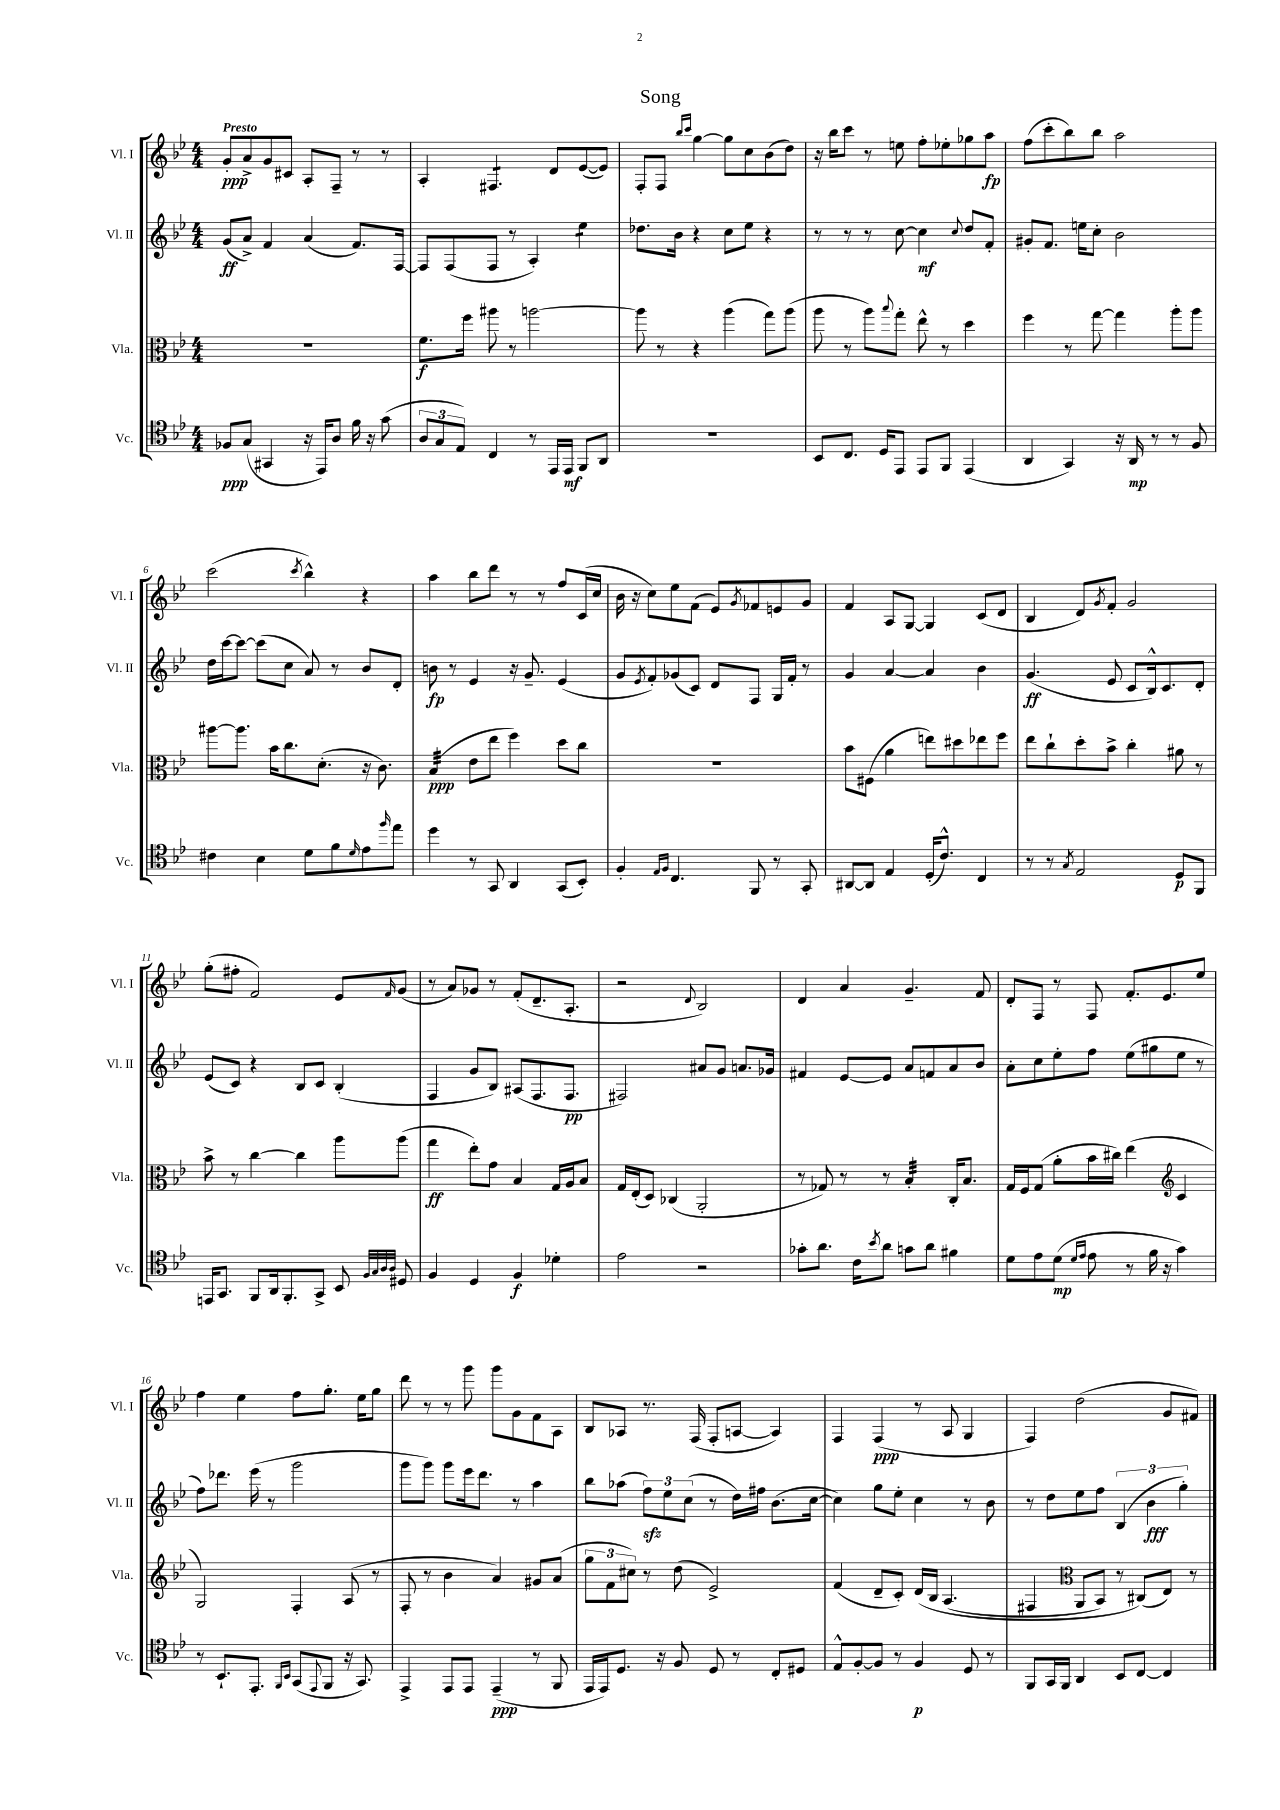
\header { title = "Song" }
<<
\new StaffGroup <<
\new Staff = "s0" \with { instrumentName = "Vl. I" shortInstrumentName = "Vl. I" } {
    \clef treble \key bes \major \numericTimeSignature \time 4/4 \tempo "Presto"
    g'8-.\ppp a'8-> g'8 cis'8 a8-. f8-- r8 r8 |
    a4-. fis4.:8 d'8 ees'8~( ees'8) |
    f8-. f8 \grace { bes''16 c'''16 } g''4~ g''8 c''8 bes'8( d''8) |
    r16 bes''16 c'''8 r8 e''8 f''8-. ees''8-. ges''8 a''8\fp |
    f''8( c'''8-. bes''8) bes''8 a''2 |
    c'''2( \acciaccatura { c'''8 } bes''4-^) r4 |
    a''4 bes''8 d'''8 r8 r8 f''8 c'16( c''16 |
    bes'16 r16 c''8) ees''8 f'8( ees'8) \acciaccatura { g'8 } fes'8 e'8 g'8 |
    f'4 a8 g8~ g4 c'8( d'8 |
    bes4 d'8) \acciaccatura { g'8 } f'8-. g'2 |
    g''8-.( fis''8-. f'2) ees'8 \grace { f'16 } g'8( |
    r8 a'8) ges'8 r8 f'8-.( d'8.-- a8.-. |
    r2 \appoggiatura { d'8 } bes2) |
    d'4 a'4 g'4.-- f'8 |
    d'8-. f8 r8 f8 f'8.-. ees'8. ees''8 |
    f''4 ees''4 f''8 g''8.-. ees''16 g''8 |
    d'''8 r8 r8 g'''8 g'''8 g'8 f'8 a8 |
    bes8 aes8 r8. f16( f8-. a8~ a4) |
    f4 f4\ppp( r8 a8 g4 |
    f4) d''2( g'8 fis'8) \bar "|." |
}
\new Staff = "s1" \with { instrumentName = "Vl. II" shortInstrumentName = "Vl. II" } {
    \clef treble \key bes \major \numericTimeSignature \time 4/4
    g'8\ff( a'8->) f'4 a'4( f'8.) f16~ |
    f8 f8( f8 r8 a4-.) ees''4:8 |
    des''8. bes'16 r4 c''8 ees''8 r4 |
    r8 r8 r8 c''8~ c''4\mf \appoggiatura { c''8 } d''8 f'8-. |
    gis'8-. f'8. e''16 c''8-. bes'2 |
    d''16 c'''16~ c'''8~ c'''8( c''8 a'8) r8 bes'8 d'8-. |
    b'8\fp r8 ees'4 r16 g'8.-- ees'4( |
    g'8 \acciaccatura { ees'8 } f'8-.) ges'8( c'8) d'8 f8 g16 f'16-. r8 |
    g'4 a'4~ a'4 bes'4 |
    g'4.\ff( ees'8 c'8 bes16-^) c'8. d'8-. |
    ees'8( c'8) r4 bes8 c'8 bes4-.( |
    f4 g'8 bes8) ais8( f8. f8.\pp |
    fis2) ais'8 g'8 a'8. ges'16 |
    fis'4 ees'8~ ees'8 a'8 f'8 a'8 bes'8 |
    a'8-. c''8 ees''8-. f''8 ees''8( gis''8 ees''8 r8 |
    f''8) des'''8. ees'''16( r8 g'''2 |
    g'''8 g'''8) g'''8 ees'''16 d'''8. r8 a''4 |
    bes''8 aes''8( \tuplet 3/2 { f''8\sfz) ees''8 c''8( } r8 d''16) fis''16 bes'8.( c''16~ |
    c''4) g''8 ees''8-. c''4 r8 bes'8 |
    r8 d''8 ees''8 f''8 \tuplet 3/2 { bes4( bes'4\fff g''4-.) } \bar "|." |
}
\new Staff = "s2" \with { instrumentName = "Vla." shortInstrumentName = "Vla." } {
    \clef alto \key bes \major \numericTimeSignature \time 4/4
    R1 |
    f'8.\f f''16 ais''8 r8 a''2~ |
    a''8 r8 r4 a''4( g''8) a''8( |
    a''8 r8 a''8) \appoggiatura { bes''8 } g''8-. ees''8-^ r8 d''4 |
    f''4 r8 g''8~ g''4 a''8-. a''8 |
    ais''8~ ais''8. bes'16 c''8. d'8.-.( r16 c'8.) |
    bes4:32\ppp( ees'8 ees''8 f''4) d''8 c''8 |
    R1 |
    bes'8 fis8( a'4 e''8) dis''8 ees''8 f''8 |
    ees''8 c''8-! d''8-. bes'8-> c''4-. ais'8 r8 |
    bes'8-> r8 c''4~ c''4 a''8 a''8( |
    g''4\ff ees''8-.) g'8 bes4 g16 a16 bes8 |
    g16 ees16-.( d8) ces4( a,2-. |
    r8 ges8) r8 r8 bes4:32-. c16-. bes8. |
    g16 f16 g8( a'8-. bes'16 cis''16) ees''4( \clef treble c'4 |
    g2) f4-. a8( r8 |
    f8-. r8 bes'4 a'4) gis'8 a'8( |
    \tuplet 3/2 { g''8 f'8 cis''8) } r8 d''8( ees'2->) |
    f'4( d'8-- c'8-.) d'16\( bes16 a4.( |
    fis4 \clef alto a,8 bes,8) r8 cis8(\) ees8) r8 \bar "|." |
}
\new Staff = "s3" \with { instrumentName = "Vc." shortInstrumentName = "Vc." } {
    \clef tenor \key bes \major \numericTimeSignature \time 4/4
    fes8\ppp g8( gis,4 r16 ees,16) a8 f'16 r16 g'8( |
    \tuplet 3/2 { a8 g8 ees8) } c4 r8 ees,16 ees,16\mf f,8 a,8 |
    R1 |
    bes,8 c8. d16 ees,8 ees,8 f,8 ees,4( |
    a,4 g,4) r16 a,16\mp r8 r8 f8 |
    cis'4 bes4 d'8 f'8 \grace { d'16 } ees'8 \grace { f''16 } ees''8 |
    d''4 r8 g,8 a,4 g,8( bes,8-.) |
    f4-. \grace { ees16 f16 } c4. f,8 r8 g,8-. |
    ais,8~ ais,8 ees4 d16-.( c'8.-^) c4 |
    r8 r8 \acciaccatura { g8 } ees2 d8\p f,8 |
    e,16 g,8. f,8 a,16 f,8.-. g,8-> bes,8 \grace { f32 g32 a32 a32 } dis8 |
    f4 d4 f4\f des'4-. |
    ees'2 r2 |
    ges'8-. a'8. c'16 \acciaccatura { bes'8 } a'8 g'8 a'8 fis'4 |
    d'8 ees'8 d'8\mp( \grace { d'16 ees'16 } ees'8 r8 f'16 r16 g'4) |
    r8 bes,8.-! ees,8.-. \grace { f,16 bes,16 } g,8( \appoggiatura { ees,8 } f,8 r16 g,8.) |
    ees,4-> ees,8 ees,8 ees,4--\ppp( r8 f,8 |
    ees,16 ees,16) d8. r16 f8 d8 r8 c8-. dis8 |
    ees8-^ f8~-. f8 r8 f4\p d8 r8 |
    f,8 g,16 f,16 a,4 bes,8 c8~ c4 \bar "|." |
}
>>
>>
